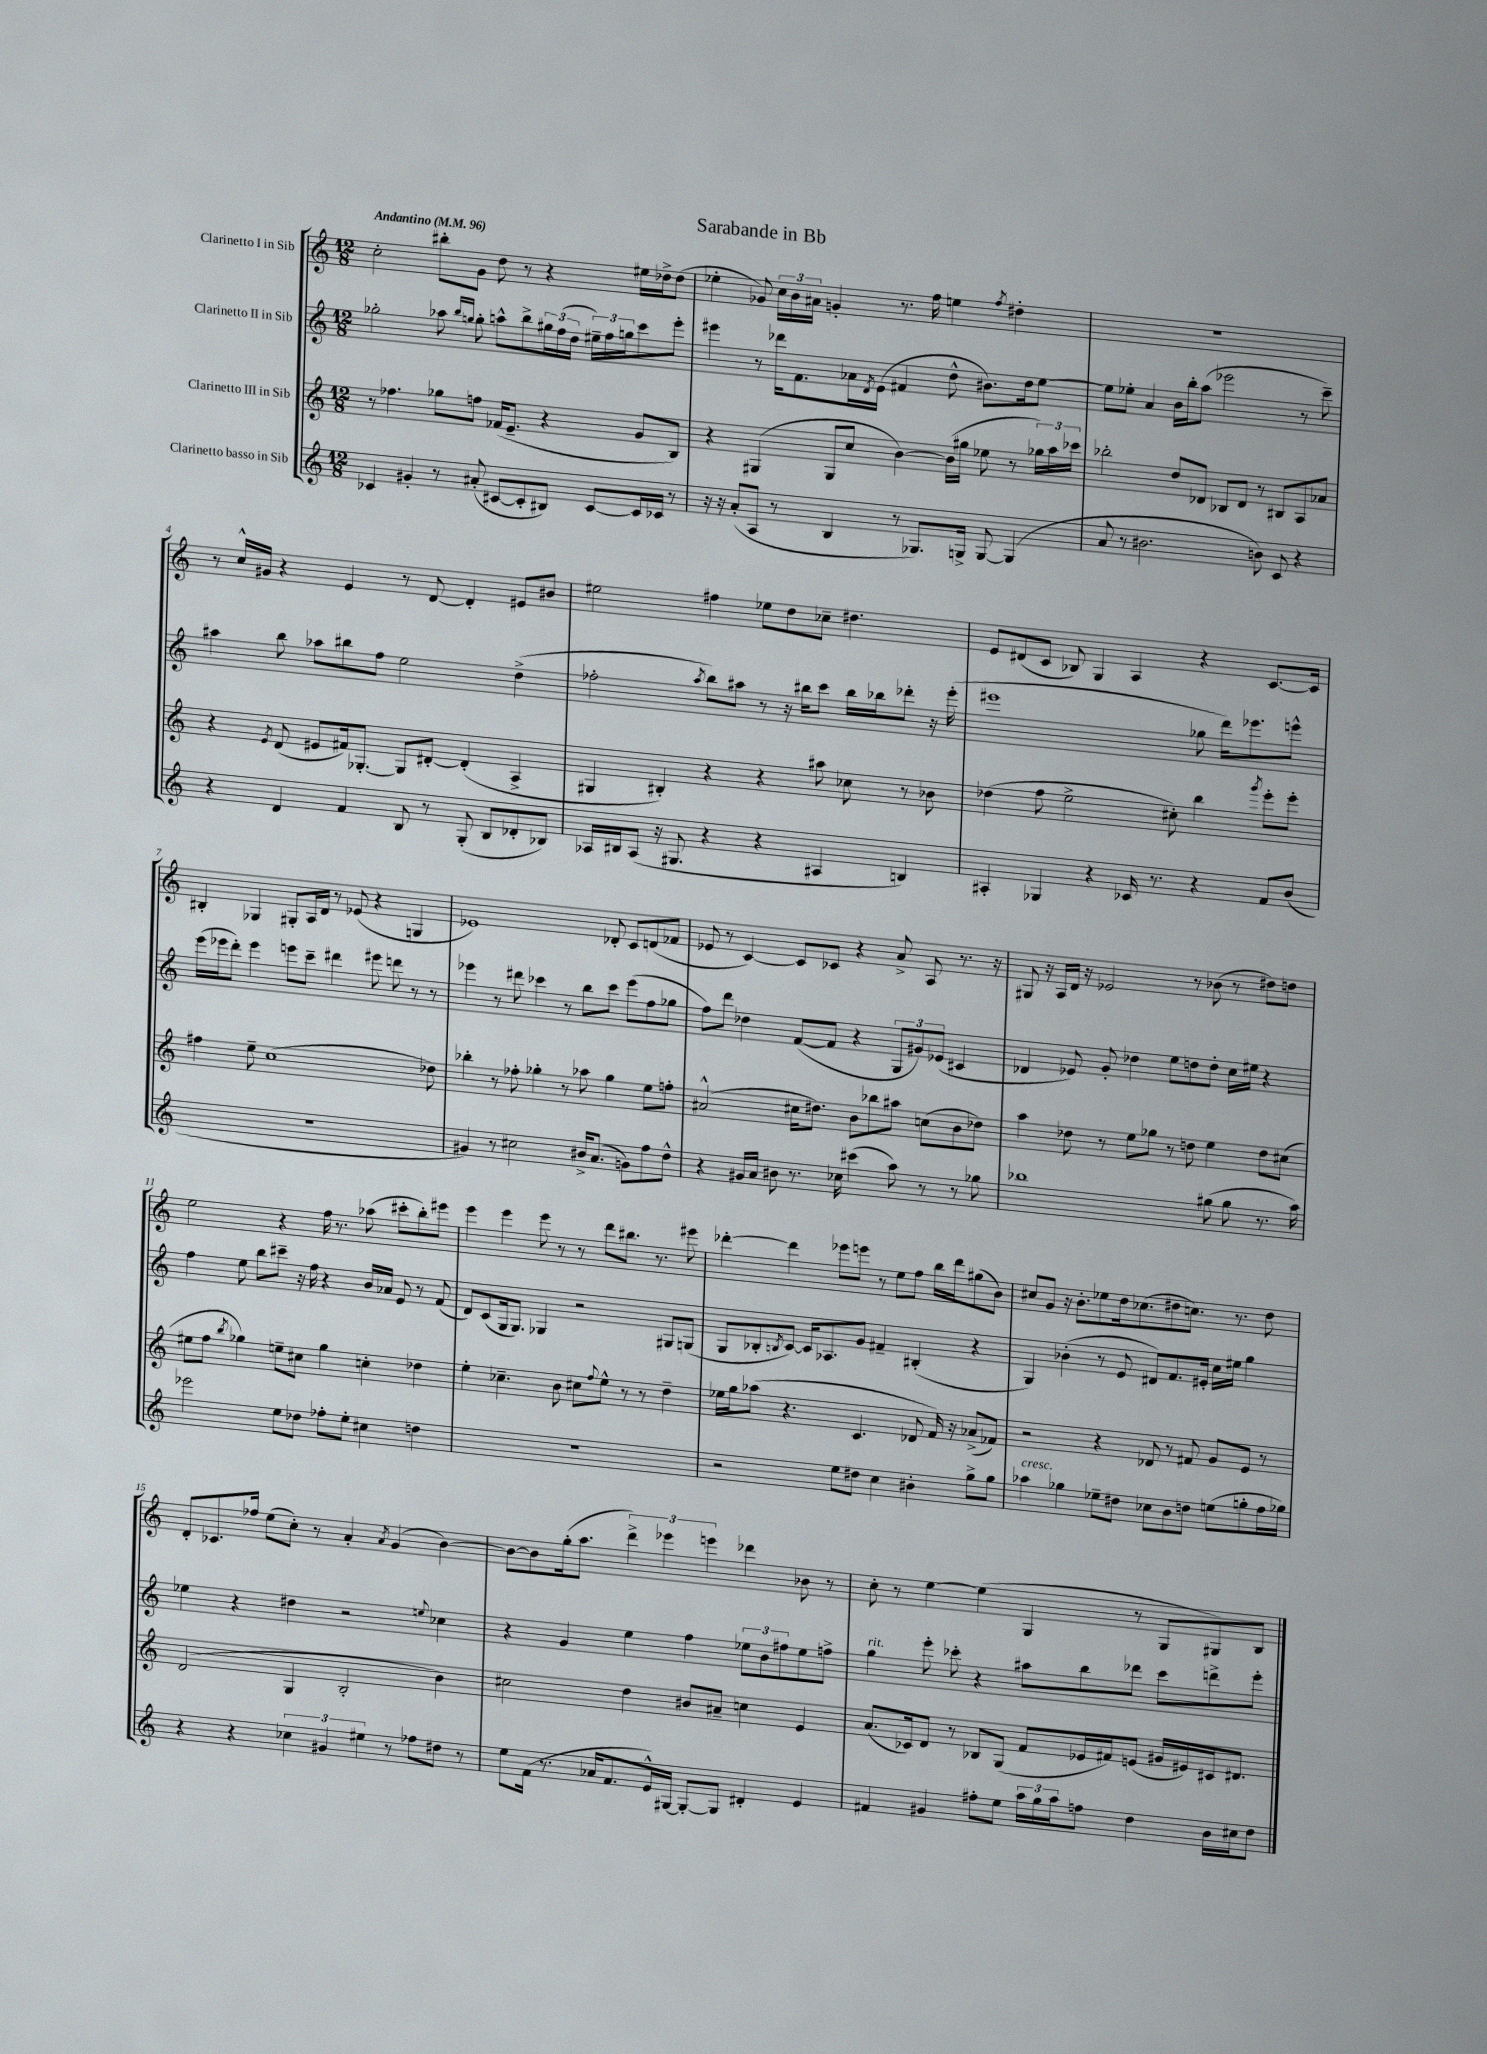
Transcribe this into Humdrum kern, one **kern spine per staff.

**kern	**kern	**kern	**kern
*staff4	*staff3	*staff2	*staff1
*clefG2	*clefG2	*clefG2	*clefG2
*k[]	*k[]	*k[]	*k[]
*M12/8	*M12/8	*M12/8	*M12/8
*MM96	*MM96	*MM96	*MM96
4c-	8r	2gg-'	2cc'
.	4.ff-	.	.
4g#'	.	.	.
8r	8gg-	8aa-	8bb#'
.	.	16qqbb	.
.	.	16qqgg	.
(8a#'	8ff	8gg'	8g
[8c#	(16f-	8aa^^	8dd
.	8.e~	.	.
8c#']	.	8bb^	8r
8B#)	4r	24gg#	4r
.	.	(24ff	.
.	.	24dd	.
[8c#	.	24ee#~)	.
.	.	24ff	.
.	.	24gg	.
16c#]	8g	8ccc	16ee#
16c-	.	.	16dd-^
8r	8B)	8eee'	(8dd-
=	=	=	=
16r	4r	4eee#	4ee-'
16r	.	.	.
(8a'	.	.	.
8A	(4G#	8r	8g-)
8r	.	16ddd-	24cc
.	.	.	24b
.	.	8.f	.
.	.	.	24a#
4B	8G#	.	4g'
.	8cc	16a-	.
.	.	8qd	.
.	.	(16e	.
8r	[4b)	4f#	8.r
8.G-)	.	.	.
.	.	.	16ff
.	(16b]	8dd^^	4ee
16G^	16gg#	.	.
[8G	8ee-	8.b#)	.
.	.	.	8qff
(4G]	8r	.	4dd#'
.	.	16dd	.
.	24gg-)	[8ee	.
.	24aa	.	.
.	24ccc-	.	.
=	=	=	=
8a	2bb-'	8ee]	1.r
8r	.	8ee-'	.
2.b#	.	4a	.
.	8dd	16b	.
.	.	16bb'	.
.	8d-	(8aa	.
.	8B-	2eee-	.
.	8d-	.	.
8b)	8r	.	.
8c	8B#	.	.
4r	8A	8r	.
.	8a-	8ccc~)	.
=	=	=	=
4r	4r	4aa#	8r
.	.	.	16cc^^
.	.	.	16g#
.	8qe	.	.
4d	(8d	8bb	4r
.	8e#	8aa-	.
4f	16f#)	8bb#	4e
.	[8.G-'	.	.
.	.	8ff	.
8B	8G-]	2ee	8r
8r	[8d#'	.	[8d
(8G'	(4d#']	.	4d']
8B	.	.	.
8d-'	4A^	(4dd^	8e#
8B-)	.	.	8b#
=	=	=	=
16A-	4G#	2ff-'	2ee#
16B#	.	.	.
(8A-	.	.	.
16r	4B#')	.	.
8.G#	.	.	.
.	.	8qaa	.
4r	4r	8bb)	4ff#
.	.	8aa#	.
4r	4r	8r	8ee-
.	.	16r	8dd
.	.	16bb#	.
4A#	8aa#	8ccc	8cc-~
.	8cc-	16bb#	4.dd#
.	.	16bb-	.
4B)	8r	8ddd-'	.
.	8b-	16r	.
.	.	(16eee'	.
=	=	=	=
4A#'	(4dd-	1eee#	8e
.	.	.	(8d#
4G-	8ff	.	8c
.	2ee^	.	8B-)
4r	.	.	4G
16c-	.	.	4A
8.r	.	.	.
.	8cc#')	.	.
4r	4bb	8gg-	4r
.	.	16ddd)	.
.	.	8.eee-	.
.	8qggg	.	.
8f	8eee'	.	[8.c
(8b	8eee'	8eee^^	.
.	.	.	16c]
=	=	=	=
1.r	4ff#	(16eee	4B#'
.	.	16eee-	.
.	.	8ddd')	.
.	8ee~	4eee-	4G-
.	(1cc	.	.
.	.	8eee	8G#'
.	.	8ccc~	16A
.	.	.	16d
.	.	4ddd#	8r
.	.	.	(8e-
.	.	8eee#	4r
.	.	8ddd	.
.	.	8r	4G
.	8dd-)	8r	.
=	=	=	=
4g#)	4bb-'	4eee-	1e-)
8r	8r	8r	.
2cc#	8ff-'	8ddd#	.
.	4gg-'	4ccc-	.
.	8r	8r	.
16b#^	8aa-	8bb	.
(8.a	.	.	.
.	4gg-	8ccc-	8d-'
8g)	.	(8eee-	8c
8ff	8ee	8ff	(8d
8dd^^	8ff'	8gg-	8f-
=	=	=	=
4r	(2a#^^	8ff)	8e-
.	.	8ddd	8r
16g#	.	4dd-	[4c)
16a	.	.	.
8b#	.	.	.
8.r	16cc#	([8f	8c]
.	8.dd#)	.	.
.	.	8f]	8c-
16cc-	.	.	.
(4ccc#	8b	4r	4r
.	8bb-	.	.
8aa)	8aa#	12G	8a^
.	.	12g#)	.
8r	(8cc	.	8A
.	.	(12e-	.
8r	8b	4c#	8.r
8gg-	8dd-)	.	.
.	.	.	16r
=	=	=	=
1bb-	4aa	4d-	8G#
.	.	.	16r
.	.	.	16A
.	8dd-	8e-)	16d
.	.	.	16r
.	8r	8g'	2e-
.	8ee	4dd-	.
.	8gg-	.	.
.	8r	8ee	.
.	8dd	8dd	8r
(8gg#	4ee	8dd'	(8b-
8gg#	.	16cc	8r
.	.	16ee#	.
8.r	8dd	4r	8dd#)
.	(8cc#	.	8dd
16aa)	.	.	.
=	=	=	=
2eee-	8ee#	4ff	2ee
.	8ff	.	.
.	8qbb	.	.
.	4gg-)	8ee	.
.	.	8bb	.
8ee	8ee~	8ccc#~	4r
8dd-	8cc#	16r	.
.	.	16ff	.
8ff-'	4gg-	4r	16ff
.	.	.	8.r
8ee'	.	.	.
4cc#	4cc'	16b	(8aa-
.	.	16a-	.
.	.	8e	8ccc#'
4dd	4dd-	8r	8bb')
.	.	(8f	8eee#
=	=	=	=
1.r	4ee'	8d)	4eee
.	.	(8c	.
.	4.cc-~	16G	4eee
.	.	8.G)	.
.	.	4G-	8eee
.	8b	.	8r
.	8cc#	2r	8r
.	8qqff	.	.
.	8ee^^	.	8ddd
.	8r	.	8.bb#
.	8r	.	.
.	.	.	8.r
.	4dd~	8G#	.
.	.	(8G	8eee#
=	=	=	=
2r	16ee-	8G	[4ddd-'
.	16gg	.	.
.	(8aa-	8B-'	.
.	.	8qB	.
.	4.r	[8c)	4ddd-]
.	.	16c]	.
.	.	8.A-	.
8ee	.	.	8eee-
8dd#	4.c	8g	8eee
4cc	.	4f#~	8r
.	.	.	8ee
4b#'	8d-	(4B#'	8ff
.	16f)	.	16bb
.	16r	.	16ddd-
8gg^	(8a-^	4r	(8gg#
8gg	8f-)	.	8b)
=	=	=	=
4aa-	2r	4G)	8cc#
.	.	.	8g
4gg-	.	(4b-'	16r
.	.	.	8.b'
8ee-~	4r	8r	8ee-
8dd#	.	8e	16dd
.	.	.	(8.cc-
8cc-	8d-	8d#)	.
8b	8r	8.f	8dd#
8dd	8f#	.	8.cc)
.	.	16e#'	.
(8ee	8g	16cc	.
.	.	16ee#	8.r
8gg'	8e	4gg	.
16ff	8r	.	8dd#
16gg-)	.	.	.
=	=	=	=
4r	(2d	4ee-	8d'
.	.	.	8.c-
4r	.	4r	.
.	.	.	16ff-
.	.	.	(8ee
6cc-	4G	4dd#	8cc')
.	.	.	8r
6g#	.	.	.
.	2B'	2r	4a'
6ee#	.	.	.
.	.	.	8qa
8r	.	.	(4g
8ff-	.	.	.
.	.	8qqee	.
8dd#	4b)	4cc-	[4b)
8r	.	.	.
=	=	=	=
8ee	2cc#	4r	8b_
(16f	.	.	8b]
8.r	.	.	.
.	.	4g	(16gg'
.	.	.	8.aa
16a-	.	.	.
8.f	.	.	.
.	4dd	4ee	6ddd^)
16e^^)	.	.	.
.	.	.	6eee-
[16G#	.	.	.
8G#'_	8b#	4ff	.
.	.	.	6eee
8G#]	8a#~	.	.
4d#'	4cc	12ee-	4ddd-
.	.	12b	.
.	.	12ff#	.
4e	4e	8ee-	8b-
.	.	8ff^	8r
=	=	=	=
4f#	(8.a	4gg	8cc'
.	.	.	8r
.	16c-)	.	.
4g#	8d	8eee'	[4ee
.	8r	8ccc-'	.
8ff#'	8B-	4r	(4ee]
8ee	(8G	.	.
24aa	8f	8aa#	4G
24gg	.	.	.
24aa	.	.	.
8ff	16e-	8bb	.
.	16f#)	.	.
4dd	(8e	8ddd-	8r
.	16g#	8ccc-	8G
.	16e#)	.	.
16b	16c#	8ddd^	8G#)
16cc#	8.d#	.	.
8dd	.	8eee'	8B
==	==	==	==
*-	*-	*-	*-
